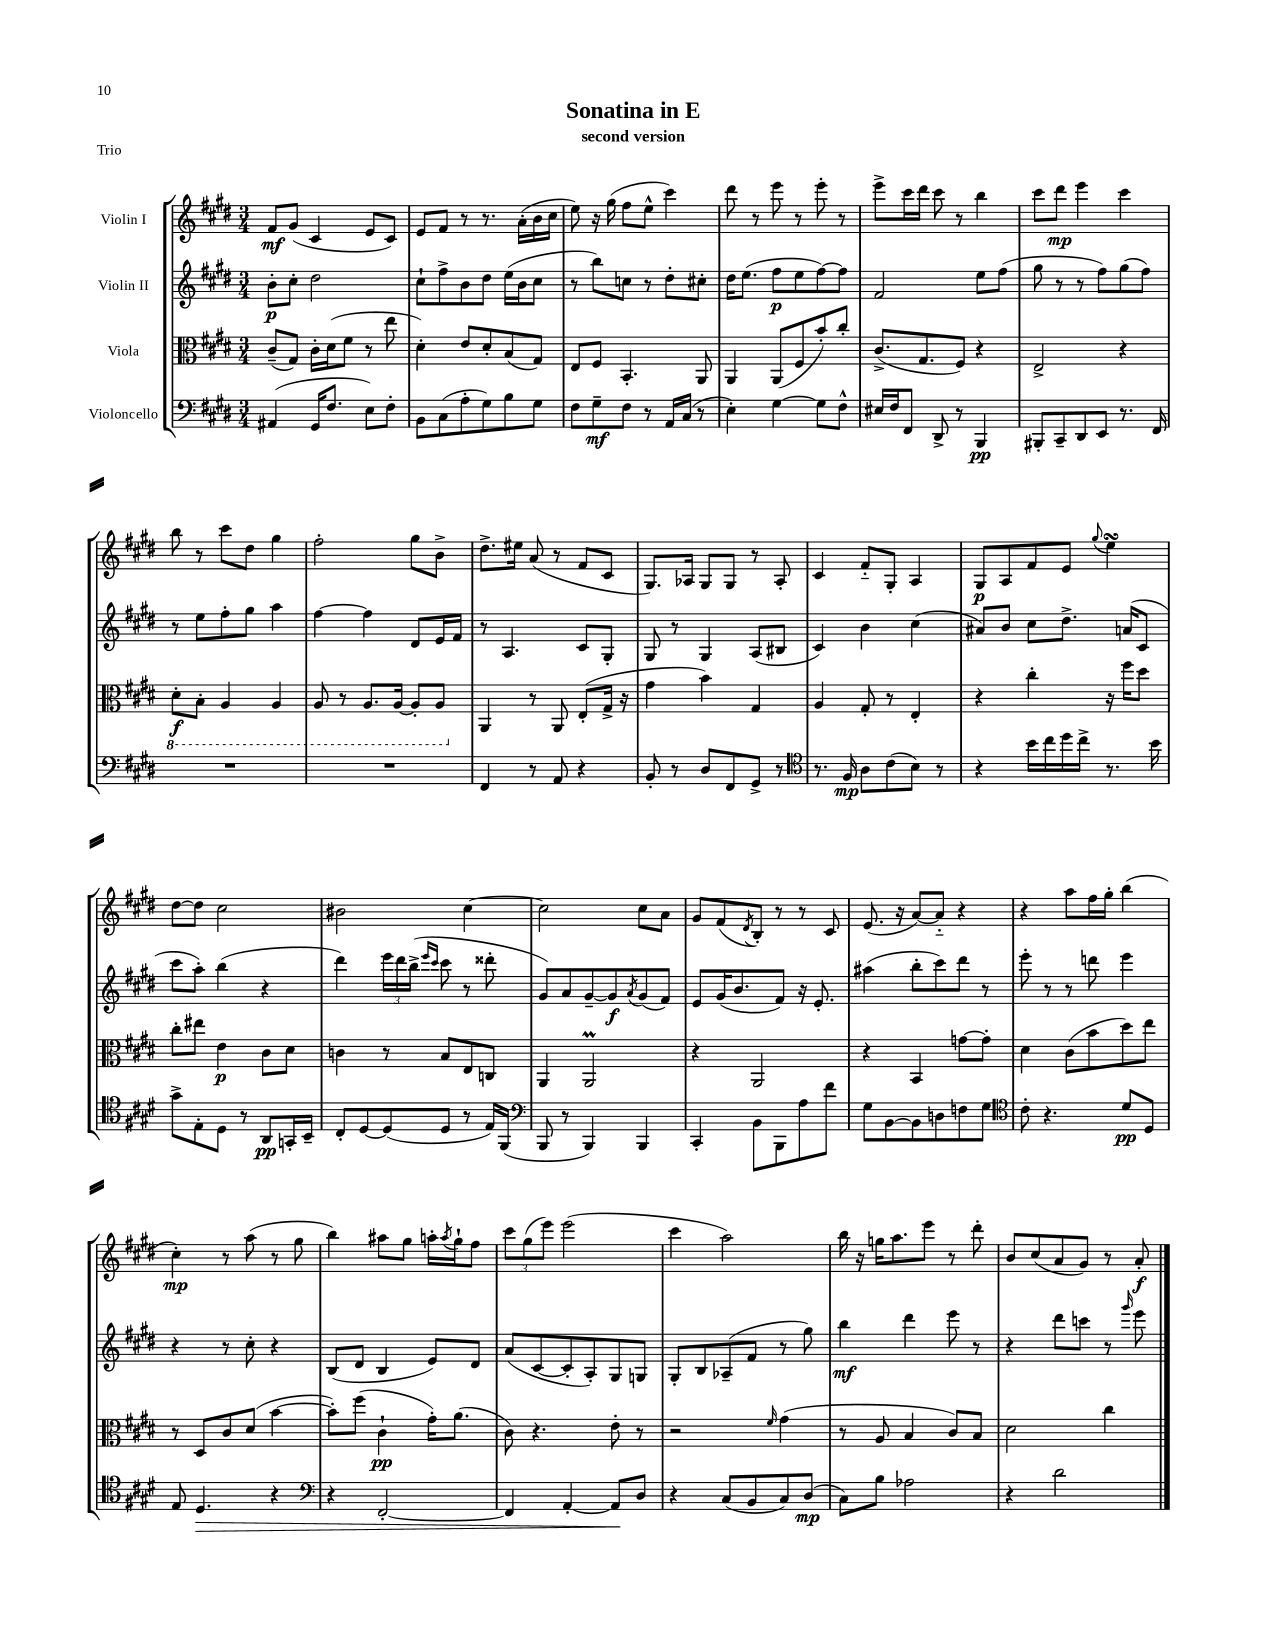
\header { title = "Sonatina in E" subtitle = "second version" piece = "Trio" }
<<
\new StaffGroup <<
\new Staff = "s0" \with { instrumentName = "Violin I" } {
    \clef treble \key e \major \numericTimeSignature \time 3/4
    fis'8\mf gis'8( cis'4 e'8 cis'8) |
    e'8 fis'8 r8 r8. a'16-.( b'16 cis''16 |
    e''8) r16 gis''16( fis''8 e''8-^ cis'''4) |
    dis'''8 r8 e'''8 r8 e'''8-. r8 |
    e'''8-> cis'''16 dis'''16 cis'''8 r8 b''4 |
    cis'''8 dis'''8\mp e'''4 cis'''4 |
    b''8 r8 cis'''8 dis''8 gis''4 |
    fis''2-. gis''8 b'8-> |
    dis''8.-> eis''16 a'8( r8 fis'8 cis'8 |
    gis8.) aes16 gis8 gis8 r8 aes8-. |
    cis'4 fis'8-_ gis8-. a4 |
    gis8\p a8 fis'8 e'8 \appoggiatura { gis''8 } e''4\turn |
    dis''8~ dis''8 cis''2 |
    bis'2 cis''4~ |
    cis''2 cis''8 a'8 |
    gis'8 fis'8( \acciaccatura { dis'8 } b8-.) r8 r8 cis'8 |
    e'8.( r16 a'8~) a'8-_ r4 |
    r4 a''8 fis''16 gis''16-. b''4( |
    cis''4-.\mp) r8 a''8( r8 gis''8 |
    b''4) ais''8 gis''8 a''16-. \acciaccatura { a''8 } gis''16-! fis''8 |
    \tuplet 3/2 { cis'''8 gis''8( e'''8) } e'''2( |
    cis'''4 a''2) |
    b''16 r16 g''16 a''8. e'''8 r8 dis'''8-. |
    b'8 cis''8( a'8 gis'8) r8 a'8-.\f \bar "|." |
}
\new Staff = "s1" \with { instrumentName = "Violin II" } {
    \clef treble \key e \major \numericTimeSignature \time 3/4
    b'8-.\p cis''8-. dis''2 |
    cis''8-! fis''8-> b'8 dis''8 e''16( b'16 cis''8 |
    r8 b''8) c''8 r8 dis''8-. cis''8-. |
    dis''16 e''8.( fis''8\p e''8 fis''8~) fis''8 |
    fis'2 e''8 fis''8( |
    gis''8 r8 r8 fis''8) gis''8( fis''8) |
    r8 e''8 fis''8-. gis''8 a''4 |
    fis''4~ fis''4 dis'8 e'16 fis'16 |
    r8 a4. cis'8 gis8-. |
    gis8 r8 gis4 a8( bis8 |
    cis'4) b'4 cis''4( |
    ais'8) b'8 cis''8 dis''8.-> a'16( cis'8 |
    cis'''8 a''8-.) b''4( r4 |
    dis'''4) \tuplet 3/2 { e'''16 dis'''16 b''16->( } \grace { e'''16 cis'''16 } cis'''8 r8 disis'''8-. |
    gis'8) a'8 gis'8~-- gis'8\f \acciaccatura { a'8 } gis'8( fis'8) |
    e'8 gis'16( b'8. fis'8) r16 e'8.-. |
    ais''4( b''8-. cis'''8) dis'''8 r8 |
    e'''8-. r8 r8 d'''8 e'''4 |
    r4 r8 cis''8-. r4 |
    b8( dis'8 b4 e'8) dis'8 |
    a'8( cis'8~ cis'8-. a8-.) gis8 g8 |
    gis8-. b8 aes8--( fis'8 r8 gis''8) |
    b''4\mf dis'''4 e'''8 r8 |
    r4 dis'''8 c'''8 r8 \grace { gis'''16 } e'''8 \bar "|." |
}
\new Staff = "s2" \with { instrumentName = "Viola" } {
    \clef alto \key e \major \numericTimeSignature \time 3/4
    cis'8--( gis8) cis'16-. dis'16( fis'8 r8 e''8 |
    dis'4-.) e'8 dis'8-. b8( gis8) |
    e8 fis8 b,4.-. a,8 |
    a,4 a,8( fis8 b'8-.) cis''8-. |
    cis'8.->( gis8. fis8) r4 |
    e2-> r4 |
    \ottava #-1 dis8-.\f b,8-. a,4 a,4 |
    a,8 r8 a,8. a,16~ a,8-. a,8 \ottava #0 |
    a,4 r8 a,8 e8-.( gis16-> r16 |
    gis'4 b'4) gis4 |
    a4 gis8-. r8 e4-. |
    r4 cis''4-. r16 fis''16 dis''8 |
    cis''8-. eis''8 e'4\p cis'8 dis'8 |
    c'4 r8 b8 e8 c8 |
    a,4 a,2\prall |
    r4 a,2 |
    r4 b,4 g'8~ g'8-. |
    dis'4 cis'8( b'8 dis''8) e''8 |
    r8 dis8 cis'8 dis'8( b'4~ |
    b'8-.) fis''8( cis'4-!\pp gis'16-.) a'8.( |
    cis'8) r4. e'8-. r8 |
    r2 \grace { fis'16 } gis'4( |
    r8 a8 b4 cis'8) b8 |
    dis'2 cis''4 \bar "|." |
}
\new Staff = "s3" \with { instrumentName = "Violoncello" } {
    \clef bass \key e \major \numericTimeSignature \time 3/4
    ais,4( gis,16 fis8. e8) fis8-. |
    b,8 cis8( a8-. gis8) b8 gis8 |
    fis8 gis8--\mf fis8 r8 a,16 cis16( r8 |
    e4-.) gis4~ gis8 fis8-^ |
    eis16 fis16 fis,8 dis,8-> r8 b,,4\pp |
    bis,,8-. cis,8-- dis,8 e,8 r8. fis,16 |
    R2. |
    R2. |
    fis,4 r8 a,8 r4 |
    b,8-. r8 dis8 fis,8 gis,8-> r8 |
    \clef tenor r8. fis16\mp a8 cis'8( b8) r8 |
    r4 b'16 cis''16 dis''16 cis''16-> r8. b'16 |
    gis'8-> e8-. dis8 r8 a,8\pp g,16-. b,16-- |
    cis8-. dis8~ dis8( dis8 r8 e16) fis,16( |
    \clef bass b,,8 r8 b,,4) b,,4 |
    cis,4-. b,8 b,,8 a8 fis'8 |
    gis8 b,8~ b,8 d8 f8 gis8 |
    \clef tenor cis'8-. r4. dis'8\pp dis8 |
    e8 dis4.\> r4 |
    \clef bass r4 fis,2~-. |
    fis,4 a,4~-. a,8\! dis8 |
    r4 cis8( b,8 cis8) dis8\mp( |
    cis8) b8 aes2 |
    r4 dis'2 \bar "|." |
}
>>
>>
\layout { \context { \Score \remove "Bar_number_engraver" } }
